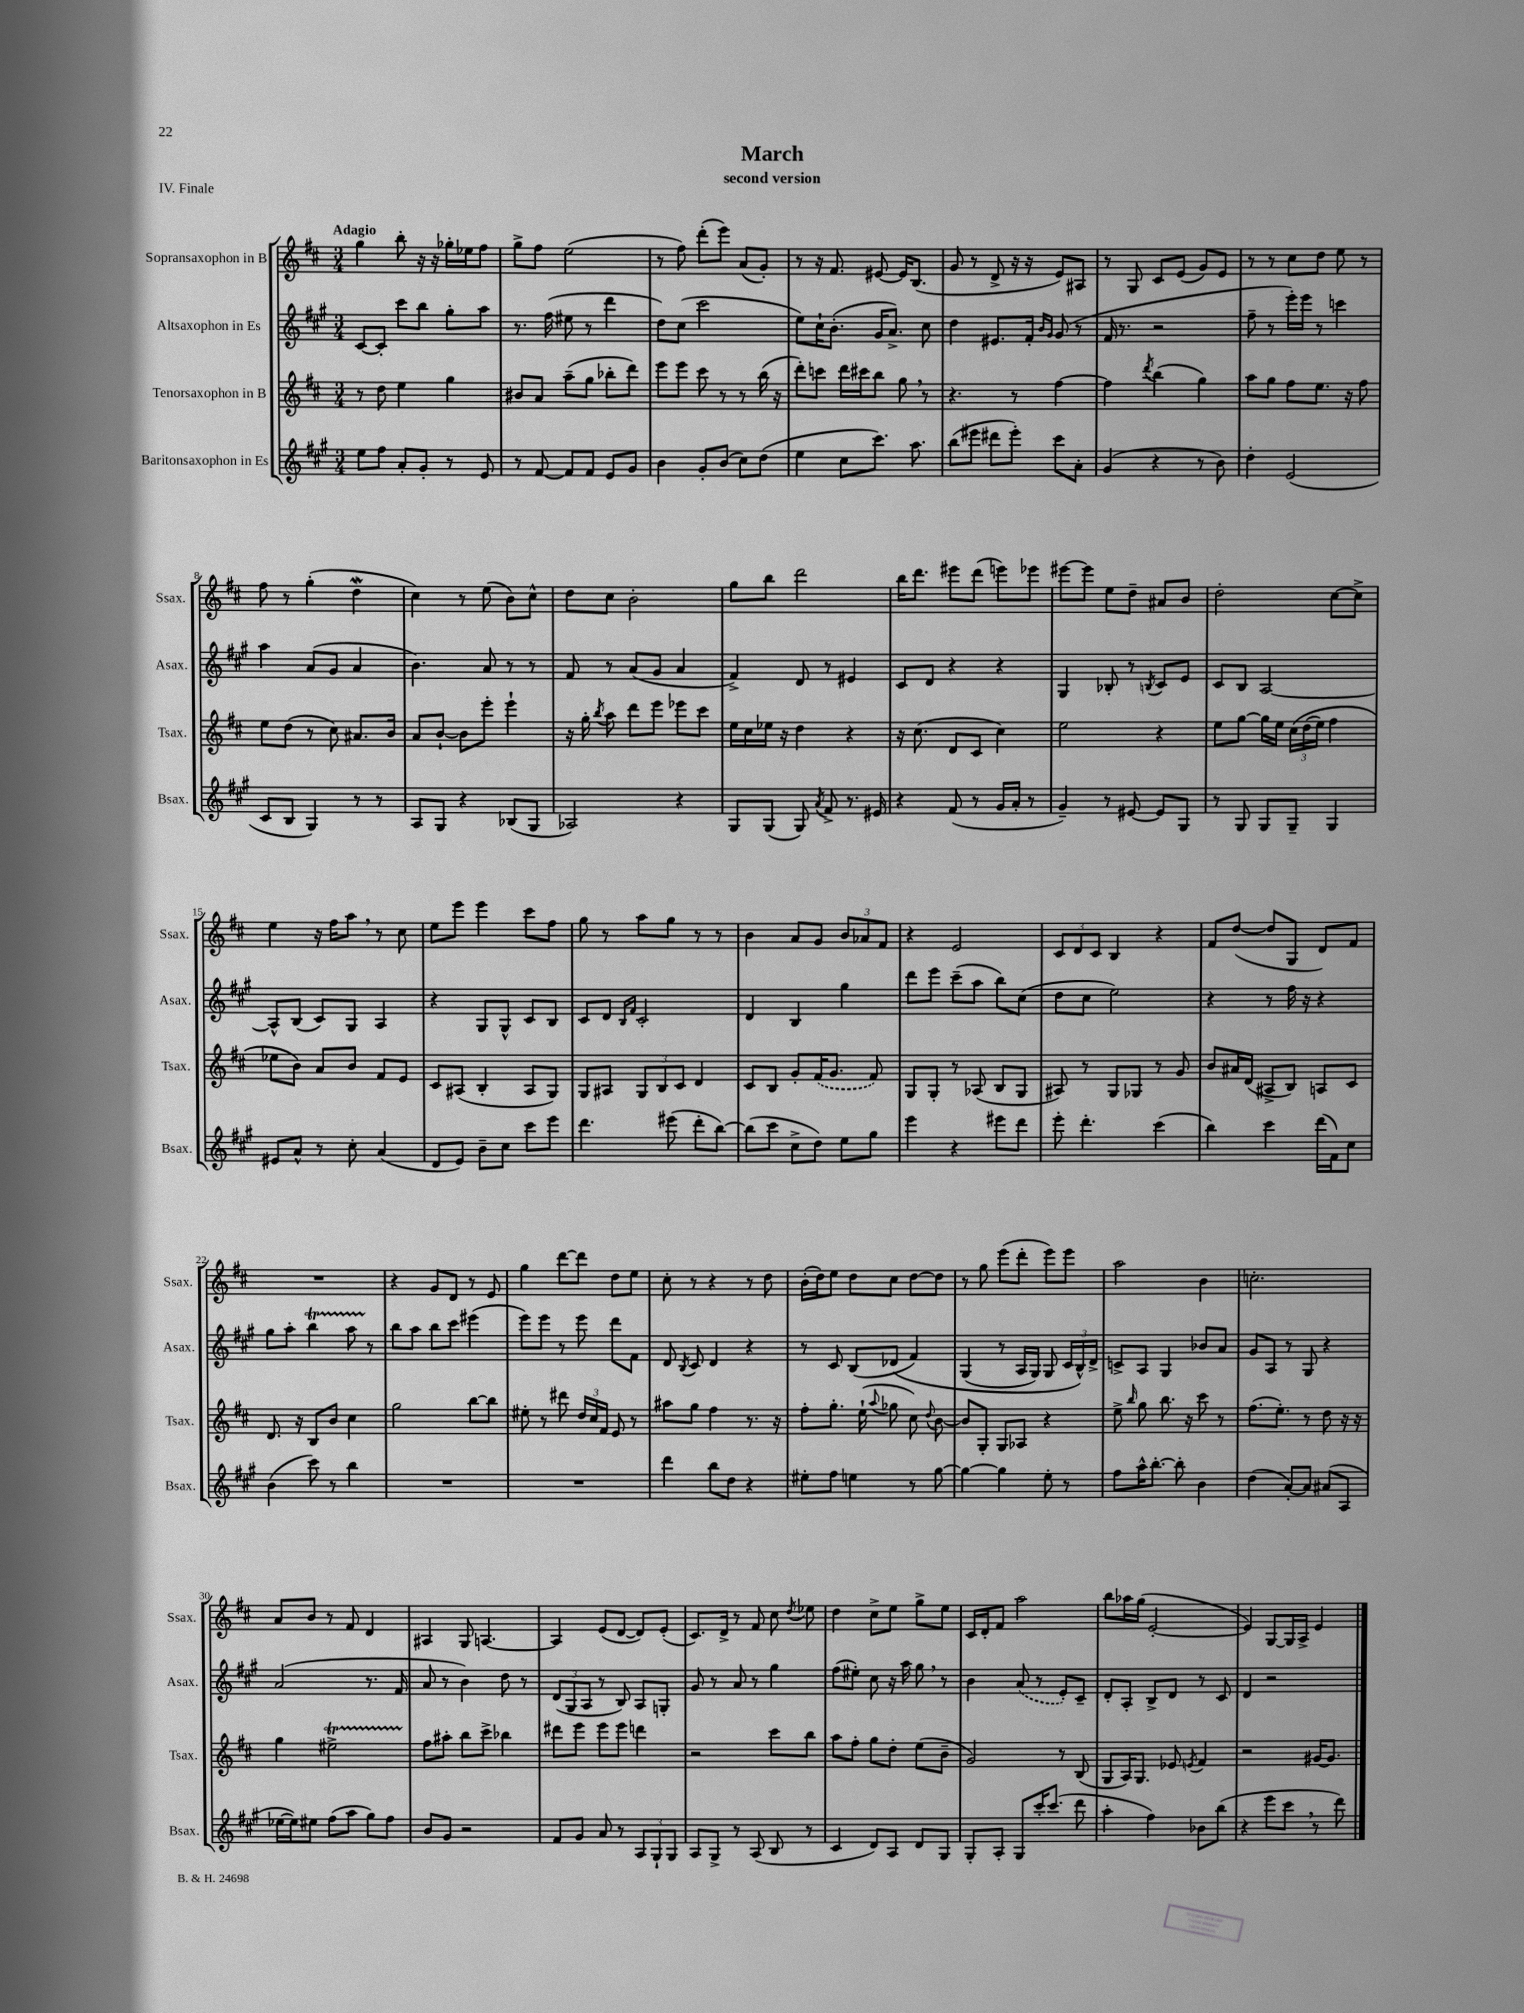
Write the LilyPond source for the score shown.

\header { title = "March" subtitle = "second version" piece = "IV. Finale" }
<<
\new StaffGroup <<
\new Staff = "s0" \with { instrumentName = "Sopransaxophon in B" shortInstrumentName = "Ssax." } {
    \clef treble \key d \major \numericTimeSignature \time 3/4 \tempo "Adagio"
    \autoBeamOff g''4 b''8-. r16 r16 ges''16[-. ees''16 fis''8] |
    g''8[-> fis''8] e''2( |
    r8 fis''8) d'''8[-.( e'''8]) a'8[( g'8]-.) |
    r8 r16 fis'8. eis'8~ eis'16[ b8.]( |
    g'8 r8 d'8-> r16 r16 e'8[) ais8] |
    r8 g8 cis'8[ e'8]( g'8[) e'8] |
    r8 r8 cis''8[ d''8] e''8 r8 |
    fis''8 r8 g''4-.( d''4\mordent |
    cis''4) r8 e''8( b'8[) cis''8]-^ |
    d''8[ cis''8] b'2-. |
    g''8[ b''8] d'''2 |
    b''16[ d'''8.] eis'''8[ d'''8]( e'''8[) ees'''8] |
    eis'''8[~ eis'''8] e''8[ d''8]-- ais'8[ b'8] |
    d''2-. cis''8[~ cis''8]-> |
    e''4 r16 fis''16[ a''8] \breathe r8 cis''8 |
    e''8[ e'''8] e'''4 cis'''8[ fis''8] |
    g''8 r8 a''8[ g''8] r8 r8 |
    b'4 a'8[ g'8] \tuplet 3/2 { b'8[ aes'8 fis'8] } |
    r4 e'2 |
    \tuplet 3/2 { cis'8[ d'8 cis'8] } b4 r4 |
    fis'8[ d''8]~( d''8[ g8] d'8[) fis'8] |
    R2. |
    r4 g'8[ d'8] r8 e'8 |
    g''4 d'''8[~ d'''8] d''8[ e''8] |
    cis''8-. r8 r4 r8 d''8 |
    b'16[-.( d''16) e''8] d''8[ cis''8] d''8[~ d''8] |
    r8 g''8 e'''8[( d'''8]-. e'''8[) e'''8] |
    a''2 b'4 |
    c''2.-. |
    a'8[ b'8] r8 fis'8 d'4 |
    ais4 g8 a4.~ |
    a4 e'8[( d'8]~ d'8[) e'8]-.( |
    cis'8.[) d'16]-> r8 fis'8 cis''8 \acciaccatura { d''8 } ees''8 |
    d''4 cis''8[-> e''8] g''8[-> e''8] |
    cis'16[ d'16-. fis'8] a''2 |
    b''8[ aes''16 g''16]( e'2~-. |
    e'4) g8[~ g16 a16]-> e'4 \bar "|." |
}
\new Staff = "s1" \with { instrumentName = "Altsaxophon in Es" shortInstrumentName = "Asax." } {
    \clef treble \key a \major \numericTimeSignature \time 3/4
    \autoBeamOff cis'8[~ cis'8]-. cis'''8[ b''8] gis''8[-. a''8] |
    r8. fis''16( eis''8 r8 d'''4 |
    d''8[) cis''8]( cis'''2 |
    e''8[) cis''16-! b'8.]-.( gis'16[ a'8.]->) cis''8 |
    d''4 eis'8.[ fis'16]-. \grace { b'16[ gis'16] } gis'8( r8 |
    fis'16 r8. r2 |
    fis''8-- r8 e'''16[-.) e'''16] r8 c'''4 |
    a''4 a'8[( gis'8] a'4 |
    b'4.) a'8 r8 r8 |
    fis'8 r8 a'8[( gis'8] a'4 |
    fis'4->) d'8 r8 eis'4 |
    cis'8[ d'8] r4 r4 |
    gis4 bes8-. r8 \acciaccatura { b8 } cis'8[ e'8] |
    cis'8[ b8] a2~ |
    a8[-^ b8]( cis'8[) gis8] a4 |
    r4 gis8[ gis8]-^ cis'8[ b8] |
    cis'8[ d'8] \grace { b16[ fis'16] } cis'2-. |
    d'4 b4 gis''4 |
    d'''8[ e'''8] cis'''8[--( a''8] b''8[) cis''8]( |
    d''8[ cis''8] e''2) |
    r4 r8 fis''16 r16 r4 |
    gis''8[ a''8]-. b''4\startTrillSpan a''8 r8\stopTrillSpan |
    b''8[ a''8] b''8[ cis'''8] eis'''4( |
    e'''8[) e'''8] r8 e'''8 d'''8[ fis'8] |
    d'8 \acciaccatura { b8 } cis'8 d'4 r4 |
    r8 cis'8 b8[( des'8]\( fis'4) |
    gis4( r8 a16[ gis16]) gis8 \tuplet 3/2 { cis'16[ b16-^\) d'16]-> } |
    c'8[-> a8] gis4 bes'8[ a'8] |
    gis'8[ a8] r8 gis8 r4 |
    a'2( r8. fis'16 |
    a'8 r8 b'4) d''8 r8 |
    \tuplet 3/2 { d'8[( gis8 a8] } r8 b8) a8[ g8]-. |
    gis'8 r8 a'8 r8 gis''4 |
    fis''8[( eis''8]-.) cis''8 r16 a''16 gis''8 \breathe r8 |
    b'4 \once \slurDashed a'8( r8 e'8[-.) cis'8]-- |
    d'8[-. a8]-. b8[-> d'8] r8 cis'8 |
    d'4 r2 \bar "|." |
}
\new Staff = "s2" \with { instrumentName = "Tenorsaxophon in B" shortInstrumentName = "Tsax." } {
    \clef treble \key d \major \numericTimeSignature \time 3/4
    \autoBeamOff r8 d''8 e''4 g''4 |
    bis'8[ a'8] a''8[--( g''8] bes''8[-. d'''8]) |
    e'''8[ e'''8] cis'''8 r8 r8 b''16( r16 |
    d'''8[-.) c'''8] d'''16[ cis'''16 b''8] g''8 \breathe r8 |
    r4. r8 fis''4~ |
    fis''4 \acciaccatura { d'''8 } b''4( g''4) |
    a''8[ g''8] fis''8[ e''8.] r16 fis''8 |
    e''8[ d''8]( r8 cis''8) ais'8.[ b'16] |
    a'8[ b'8]~-! b'8[ e'''8]-. e'''4-! |
    r16 g''16-. \acciaccatura { b''8 } a''8 d'''8[ e'''8] ees'''8[ cis'''8] |
    e''16[ cis''16 ees''16] r16 d''4 r4 |
    r16 cis''8.( d'8[ cis'8] cis''4) |
    e''2 r4 |
    e''8[ g''8]~ g''16[ e''16] \tuplet 3/2 { cis''16[\( d''16( e''16]) } fis''4 |
    ees''8[ b'8]\) a'8[ b'8] fis'8[ e'8] |
    cis'8[ ais8]( b4-. ais8[ g8]) |
    g8[ ais8] \tuplet 3/2 { g8[ b8 cis'8] } d'4 |
    cis'8[ b8] g'8[-. \once \slurDashed fis'16( g'8.] fis'8) |
    g8[ g8]-. r8 aes8( b8[ g8] |
    ais8) r8 g8[ ges8] r8 g'8 |
    b'8[ ais'16 d'16]( ais8[-> b8]) a8[ cis'8] |
    d'8. r16 b8[ b'8] cis''4 |
    g''2 b''8[~ b''8] |
    eis''8-. r8 dis'''8 \tuplet 3/2 { d''16[ cis''16 fis'16] } e'8 r8 |
    ais''8[ g''8] fis''4 r8. r16 |
    fis''8[-. g''8.]-. e''16-!( \appoggiatura { a''8 } ges''8 cis''8) \appoggiatura { d''8 } b'8~ |
    b'8[ g8]-. g8[ aes8] r4 |
    e''8-> \grace { b''16 } g''8 b''8. r16 cis'''8 r8 |
    fis''8.[( e''8.]-.) r8 d''8 r16 r16 |
    g''4 eis''2->\startTrillSpan |
    fis''8[\stopTrillSpan ais''8]-. b''8[ cis'''8]-> bes''4 |
    dis'''8[ e'''8] e'''8[ e'''8] d'''4 |
    r2 cis'''8[ b''8] |
    a''8[ fis''8]-. g''8[ d''8]-. e''8[( b'8]-- |
    g'2) r8 b8( |
    g8[ a16) g8.] ees'8 \acciaccatura { e'8 } fis'4 |
    r2 gis'16[~ gis'8.] \bar "|." |
}
\new Staff = "s3" \with { instrumentName = "Baritonsaxophon in Es" shortInstrumentName = "Bsax." } {
    \clef treble \key a \major \numericTimeSignature \time 3/4
    \autoBeamOff e''8[ fis''8] a'8[-. gis'8]-. r8 e'8 |
    r8 fis'8~ fis'8[ fis'8] e'8[ gis'8] |
    b'4 gis'8[-. b'8]( cis''8[) d''8]( |
    e''4 cis''8[ cis'''8.]) a''8. |
    b''8[( eis'''8] dis'''8[ eis'''8]-.) cis'''8[ a'8]-. |
    gis'4( r4 r8 b'8) |
    d''4-. e'2( |
    cis'8[ b8] gis4) r8 r8 |
    a8[ gis8] r4 bes8[( gis8] |
    aes2) r4 |
    gis8[ gis8]( gis8) \acciaccatura { a'8 } fis'8-> r8. eis'16 |
    r4 fis'8( r8 gis'16[ a'16]-. r8 |
    gis'4--) r8 eis'8~ eis'8[ gis8] |
    r8 gis8 gis8[ gis8]-- gis4 |
    eis'8[ a'8]-^ r8 cis''8-. a'4( |
    d'8[ e'8]) b'8[-- cis''8] cis'''8[ e'''8] |
    d'''4. eis'''8( d'''8[-. b''8]~) |
    b''8[( cis'''8] cis''8[-> d''8]) e''8[ gis''8] |
    e'''4 r4 eis'''8[ d'''8] |
    e'''8-. d'''4.-. cis'''4( |
    b''4) cis'''4 d'''16[( fis'16) cis''8] |
    b'4( cis'''8) r8 b''4 |
    R2. |
    R2. |
    d'''4 b''8[ d''8] r4 |
    eis''8[-. fis''8] e''4 r8 gis''8~ |
    gis''4~ gis''4 e''8-. r8 |
    fis''8[ a''16-^ b''8.]~-. b''8-. b'4 |
    d''4( a'8[~-.) a'8] ais'8[( a8] |
    ees''16[~ ees''16) eis''8] fis''8[( a''8] gis''8[) fis''8] |
    b'8[ gis'8] r2 |
    fis'8[ gis'8] a'8 r8 \tuplet 3/2 { a8[ gis8-! gis8] } |
    a8[ gis8]-> r8 a8( b8 r8 |
    cis'4 d'8[) a8] d'8[ gis8] |
    gis8[-. a8]-. gis8[ cis'''16-. cis'''8.]( d'''8 |
    a''4-. fis''4) bes'8[ b''8]( |
    r4 e'''8[ cis'''8] \breathe r8 d'''8) \bar "|." |
}
>>
>>
